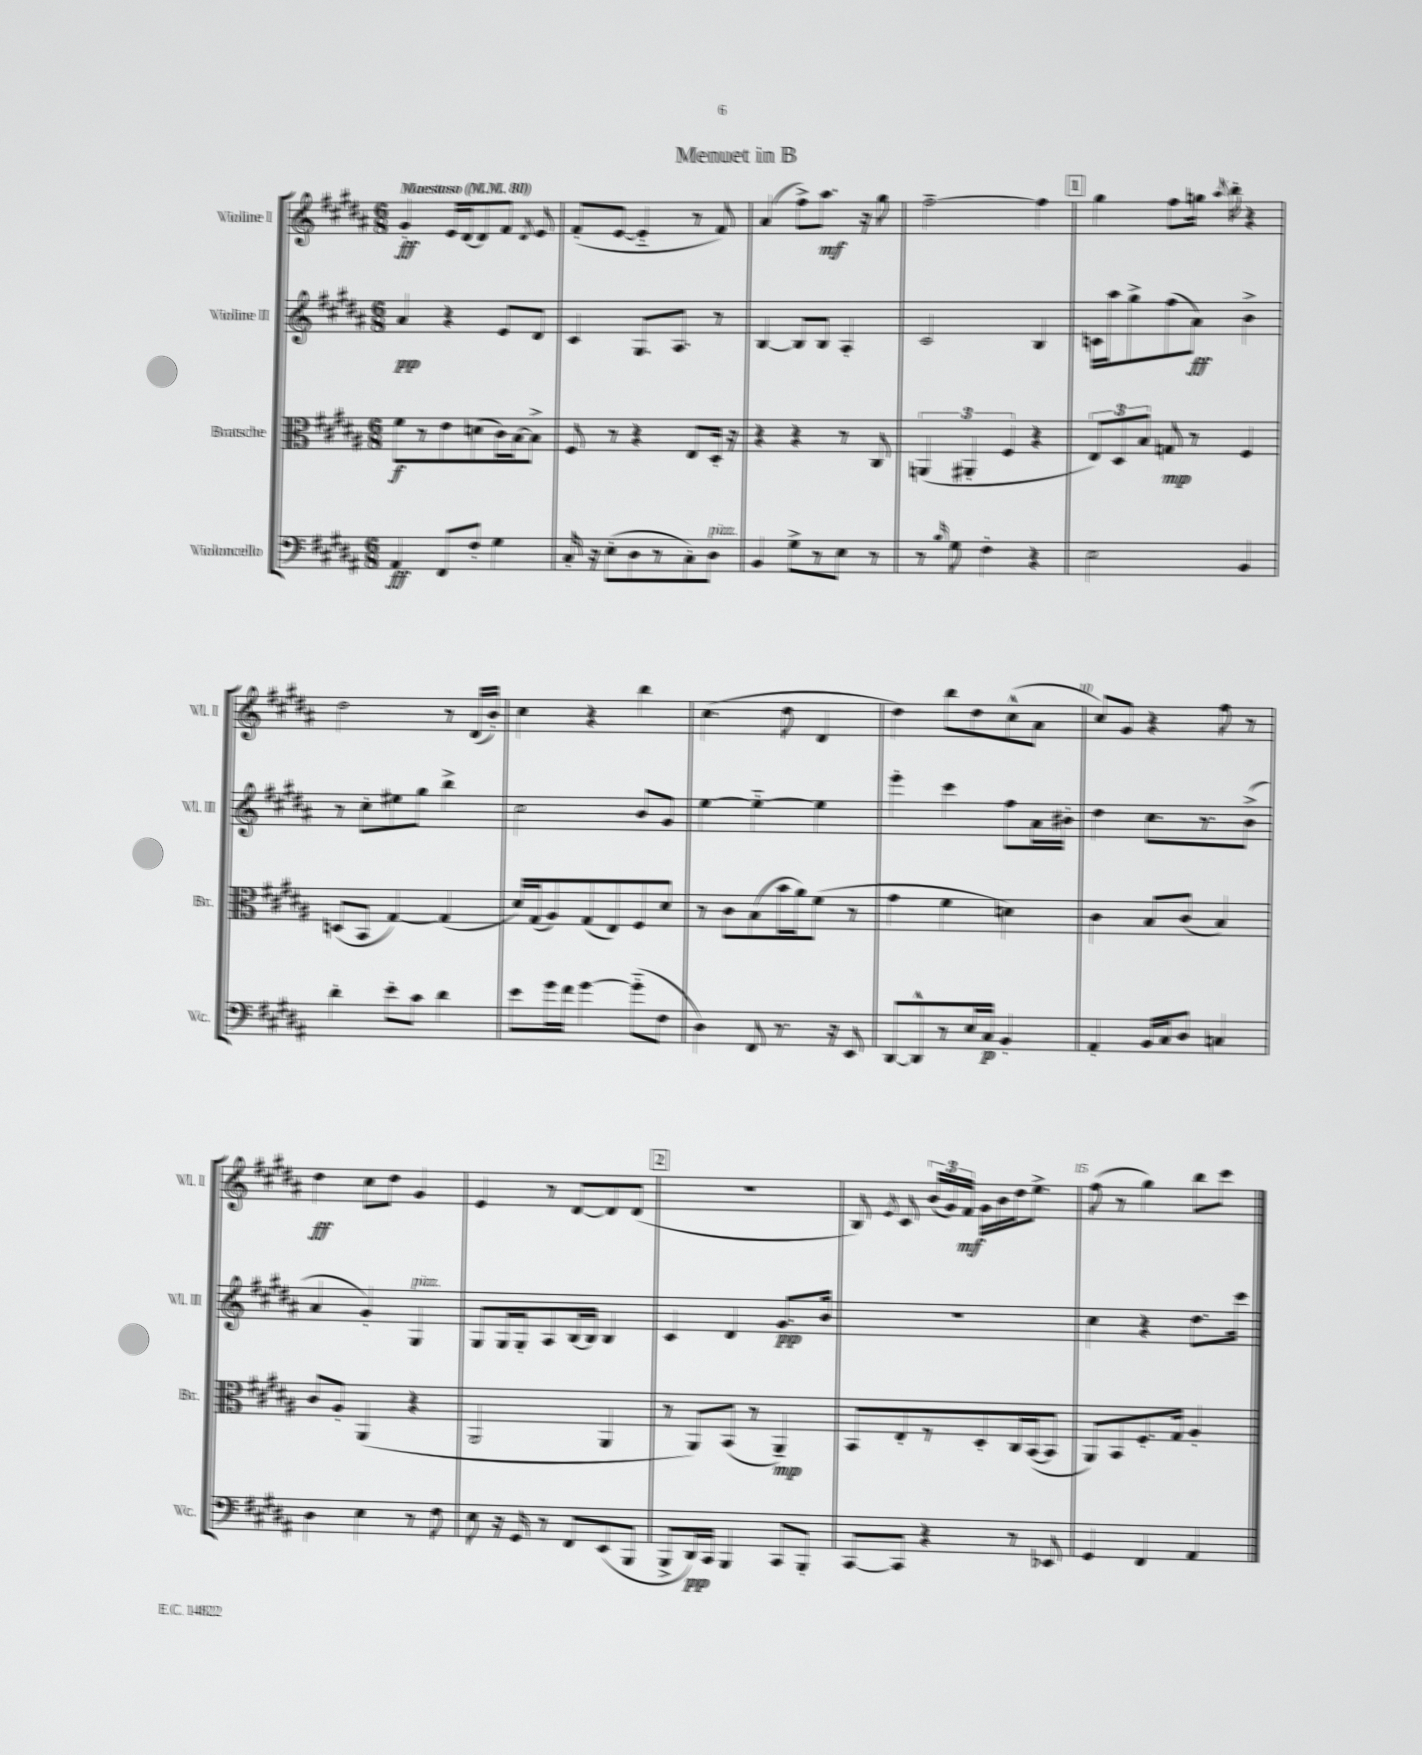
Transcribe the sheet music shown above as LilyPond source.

\header { title = "Menuet in B" }
<<
\new StaffGroup <<
\new Staff = "s0" \with { instrumentName = "Violine I" shortInstrumentName = "Vl. I" } {
    \clef treble \key b \major \numericTimeSignature \time 6/8 \tempo "Maestoso" 4 = 80
    \autoBeamOff gis'4-.\ff e'16[ dis'16~ dis'8 fis'8] \acciaccatura { dis'8 } e'8 |
    fis'8[-.( e'8]~ e'4-_ r8 fis'8) |
    ais'4( fis''8[->) ais''8.]\mf r16 gis''8 |
    fis''2~-- fis''4 |
    \mark \markup { \box "1" } gis''4 fis''8[ g''16] \acciaccatura { ais''8 } b''16-. r4 |
    dis''2 r8 dis'16[( b'16]-.) |
    cis''4 r4 b''4 |
    cis''4.( dis''8 dis'4 |
    dis''4) b''8[ dis''8 cis''8-^( ais'8] |
    cis''8[) gis'8] r4 fis''8 r8 |
    dis''4\ff cis''8[ dis''8] gis'4 |
    e'4 r8 dis'8[~ dis'8 dis'8]( |
    \mark \markup { \box "2" } R2. |
    b8) \acciaccatura { e'8 } cis'8 \tuplet 3/2 { b'16[( gis'16) fis'16]\mf } gis'16[ b'16 dis''16 e''8.]-> |
    fis''8( r8 gis''4) b''8[ cis'''8] \bar "|." |
}
\new Staff = "s1" \with { instrumentName = "Violine II" shortInstrumentName = "Vl. II" } {
    \clef treble \key b \major \numericTimeSignature \time 6/8
    \autoBeamOff ais'4\pp r4 e'8[ dis'8] |
    cis'4 gis8.[ ais8.] r8 |
    b4~ b8[ b8] ais4-. |
    cis'2 b4 |
    \mark \markup { \box "1" } c'16[ ais''16 gis''8-> fis''8( ais'8]\ff) b'4-> |
    r8 cis''8[-. eis''8 gis''8] b''4-> |
    cis''2 b'8[ gis'8] |
    e''4~ e''4~-_ e''4 |
    e'''4-. cis'''4 fis''8[ ais'16 bis'16]-. |
    dis''4 cis''8.[ r8. b'8]->( |
    ais'4 gis'4-.) gis4^\markup { \italic "pizz." } |
    gis8[ gis16 gis16-. ais8 b16~ b16] b4 |
    \mark \markup { \box "2" } cis'4 dis'4 gis'8.[\pp b'16] |
    R2. |
    cis''4 r4 dis''8.[ cis'''16] \bar "|." |
}
\new Staff = "s2" \with { instrumentName = "Bratsche" shortInstrumentName = "Br." } {
    \clef alto \key b \major \numericTimeSignature \time 6/8
    \autoBeamOff fis'8[\f r8 e'8 d'8( cis'16) b16~ b8]-> |
    fis8 r8 r4 e8[ dis16]-. r16 |
    r4 r4 r8 cis8 |
    \tuplet 3/2 { a,4( ais,4-. fis4 } r4 |
    \mark \markup { \box "1" } \tuplet 3/2 { e8[) dis8 b8] } g8\mp r8 fis4 |
    d8[( b,8] gis4~) gis4( |
    dis'16[) gis16( ais8) gis8( e8) fis8 dis'8] |
    r8 cis'8[ b8( b'16 ais'16) fis'8]( r8 |
    gis'4 fis'4 d'4) |
    cis'4 b8[ cis'8]( b4) |
    cis'8[ ais8]-. ais,4( r4 |
    ais,2 ais,4 |
    \mark \markup { \box "2" } r8 ais,8[) b,8]( r8 ais,4--\mp) |
    b,8[ e8-. r8 dis8-. cis16 b,16~( b,8] |
    ais,8[) b,8 fis8.-. gis16] ais4-. \bar "|." |
}
\new Staff = "s3" \with { instrumentName = "Violoncello" shortInstrumentName = "Vc." } {
    \clef bass \key b \major \numericTimeSignature \time 6/8
    \autoBeamOff ais,4\ff fis,8[ fis8]-. gis4 |
    cis16-. r16 e8[-.( dis8 r8 cis8-.) dis8]^\markup { \italic "pizz." } |
    b,4 gis8[-> r8 e8] r8 |
    r8 \grace { b16 } gis8 fis4-. r4 |
    \mark \markup { \box "1" } e2 b,4 |
    dis'4-. e'8[-. cis'8] dis'4 |
    e'8[ gis'16 fis'16] gis'4~ gis'8[-_( fis8] |
    dis4) fis,8 r8. r16 e,8 |
    dis,8[~ dis,8-^ r8 e16 cis16]\p b,4-. |
    ais,4-. b,16[ cis16 dis8] c4 |
    dis4 e4 r8 fis8 |
    e8 r16 gis,16 r8 fis,8[ e,8( b,,8] |
    \mark \markup { \box "2" } b,,8[-> dis,16\pp) cis,16] b,,4 cis,8[ b,,8]-. |
    cis,8[~ cis,8] r4 r8 ees,8 |
    gis,4 fis,4 ais,4 \bar "|." |
}
>>
>>
\layout { \context { \Score \override BarNumber.break-visibility = ##(#f #t #t) barNumberVisibility = #(every-nth-bar-number-visible 5) } }
